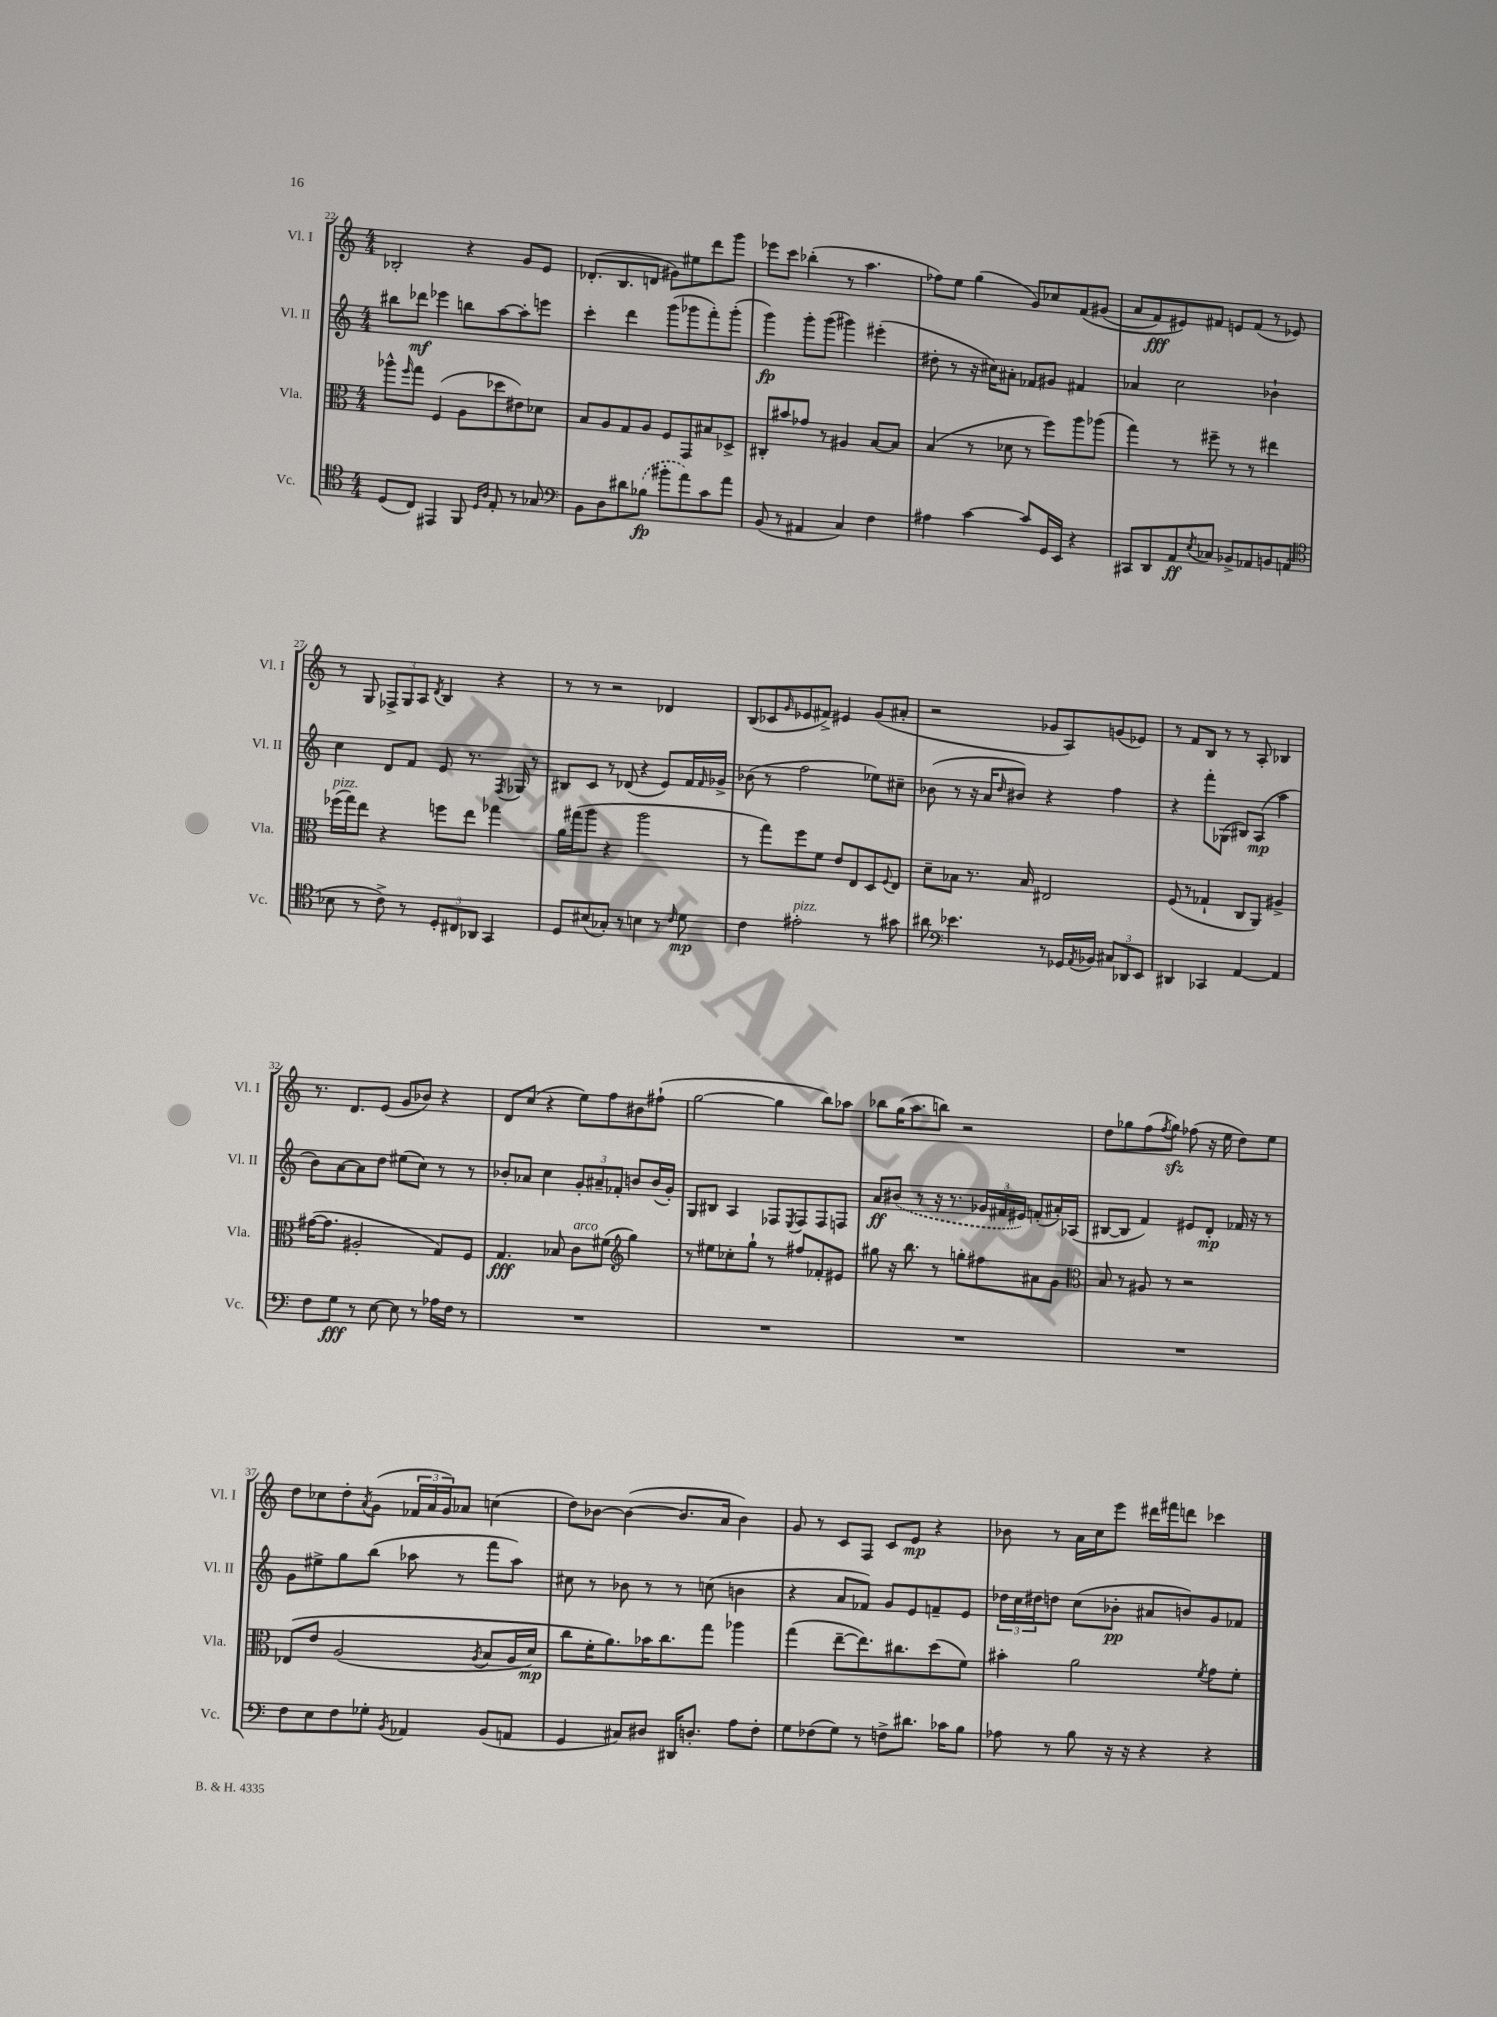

**kern	**kern	**kern	**kern
*staff4	*staff3	*staff2	*staff1
*clefC4	*clefC3	*clefG2	*clefG2
*k[]	*k[]	*k[]	*k[]
*M4/4	*M4/4	*M4/4	*M4/4
(8D	8aa-^^	8bb#	2B-'
.	16qqff	.	.
8C)	8gg	8ddd-	.
4EE#	(4F	4eee-	.
8FF	8A	8bb	4r
16qqD	.	.	.
16qqA	.	.	.
8E'	8dd-	[8aa	.
8r	8e#)	8aa']	8g
8G-	8d-	8eee	8e
=	=	=	=
*clefF4	*	*	*
8BB	8B	4ccc'	(8.d-'
8D	8A	.	.
.	.	.	8.B
8d#	8G	4ddd	.
(8B-	8A	.	8d
8b#'	8F	(8ggg	8g#)
8a)	8GG	8ggg-	8ee#
8c	8B#	8fff')	8ddd
8a	8D-^	(8ggg-'	8ggg
=	=	=	=
(8BB	8C#'	4ggg)	8eee-
8r	8b#	.	8ccc
4AA#	8g-	8ggg'	(4bb-'
.	8r	(8ggg	.
4C)	4A#	4ggg#)	8r
.	.	.	4.aa
4F	[8B	(4eee#'	.
.	8B]	.	.
=	=	=	=
4A#	(4B	8dd#'	8ff-)
.	.	8r	8ee
[4c	8r	16r	(4gg
.	.	16cc#)	.
.	8d-	8a#'	.
8c]	8r	8f-	8g)
16GG	8ff)	8g#	8cc-
16EE	.	.	.
4r	8aa	4f#	&(8f
.	(8aa-	.	(8g#
=	=	=	=
8CC#	4gg)	4a-	8a
8DD	.	.	8f)
8AA	8r	2cc	8e#&)
8qE	.	.	.
8C-	8ff#~	.	8f#
8BB-^	8r	.	8e
8AA-	8r	.	(8f#
8BB	4ee#	4b-`	8r
(8AA	.	.	8e-)
=	=	=	=
*clefC4	*	*	*
8B-	(16ff-	4cc	8r
.	16gg)	.	.
8r	8ee	.	8G
8c^)	4r	8d	12F-^
.	.	.	12G
8r	.	8f	.
.	.	.	12A
.	.	.	8qd
12D'	8ff	8e	4B
12C#	.	.	.
.	8ee	8.r	.
12AA-	.	.	.
4GG	4gg-	.	4r
.	.	8qF	.
.	.	16G-	.
.	.	8r	.
=	=	=	=
8D	16a	8B#	8r
.	(16gg#	.	.
(8B#	8aa	8c	8r
8G-')	4r	8r	2r
8r	.	(8d-	.
4B	2aa	4r	.
8r	.	8e)	4d-
16qqc	.	.	.
8d	.	16f	.
.	.	16qqf	.
.	.	16g-^	.
=	=	=	=
4c	8r	(8b-	(8B
.	8gg)	8r	8c-
.	.	.	16qqg
2e#'	8ff	2ff	8e-
.	8f	.	8f#^)
.	8e	.	4e#
.	8E	.	.
8r	8D	8ee-)	(8g
.	8qqF	.	.
8g#	8E	8cc#~	8a#'
=	=	=	=
8a#	8d~	(8b-	2r
*clefF4	*	*	*
4.e-	8B-	8r	.
.	8.r	16r	.
.	.	16a	.
.	.	16qqdd	.
.	.	8b#)	.
.	16B-	.	.
8r	2E#	4r	8g-
16GG-	.	.	8A)
8qAA	.	.	.
16BB-	.	.	.
12C#	.	4ff	(8g
12DD-	.	.	.
.	.	.	8e-)
12EE	.	.	.
=	=	=	=
4DD#	(8F	4r	8r
.	8r	.	8f
4CC-	4G-`	8fff'	8B
.	.	(8G-	8r
[4AA	8C	8B#)	8r
.	8AA)	(8A	8A'
4AA]	4A#^	4aa	4B-
=	=	=	=
8F	([16g#	8b)	8.r
.	8.g#]	.	.
8G	.	[8a	.
.	.	.	8.d
8r	2A#'	8a]	.
[8E	.	8dd	(8e
8E]	.	(8ee#	8g
8r	.	8cc)	8b-)
16A-	8G)	8r	4r
16F	.	.	.
8r	8F	8r	.
=	=	=	=
1r	4.G	8b-'	8d
.	.	8a-	(8cc
.	.	4cc	4r
.	8B-	.	.
.	8c	12g'	8ee)
.	.	12a#~	.
.	(8f#	.	8ff
.	.	12f-'	.
*	*clefG2	*	*
.	4gg)	8b	8b#
.	.	(16b	(8ff#`
.	.	16g')	.
=	=	=	=
1r	8r	8G	[2gg
.	8ee#	8B#	.
.	8cc-'	4A	.
.	8gg`	.	.
.	8r	8F-	4gg]
.	.	8qE	.
.	8ff#	8F-	.
.	8f-'	8F-	8bb)
.	8e#	8F	8aa-
=	=	=	=
1r	8gg#	8a	8bb-
.	16r	(8b#	(16gg
.	8.bb	.	8.aa
.	.	8r	.
.	8r	16r	8bb)
.	.	8.r	.
.	8gg'	.	2r
.	8ff#	24g-	.
.	.	24f#	.
.	.	24e#)	.
.	8a#	(8f'	.
.	8g	16a#')	.
.	.	(16A-	.
=	=	=	=
*	*clefC3	*	*
1r	8B	[8B#	8dd
.	8r	8B#]	8gg-
.	8A#	4f)	(8ff
.	.	.	8qff
.	8r	.	8gg-)
.	2r	8e#	(8ff-
.	.	8d'	16r
.	.	.	16ee
.	.	16f-	8dd)
.	.	16r	.
.	.	8r	8ee
=	=	=	=
8F	&(8E-	8g	8dd
8E	8e	8ee#^	8cc-
8F	(2A	8gg	8dd'
.	.	.	8qa
8G-'	.	(8bb	(8g
8qBB	.	.	.
4AA-	.	8aa-	24f-
.	.	.	24a
.	.	.	24g)
.	.	8r	8a-
.	8qA	.	.
(8BB	8B	8fff	(4cc
8AA	16A	8aa-)	.
.	16d)	.	.
=	=	=	=
4GG	8cc	8cc#	8dd)
.	16f'	8r	[8b-
.	8.a&)	.	.
8C#)	.	8b-	(4b-_
8D#	16b-	8r	.
.	8.cc	.	.
16DD#	.	8r	8.b-]
8.D'	.	.	.
.	8gg	(8cc	.
.	.	.	16a
8A	4aa-	4b	4b-)
8F'	.	.	.
=	=	=	=
8G	(4gg	4r	8g
(8F-	.	.	8r
8G)	[8ee~	8a	8c
8r	8.ee])	8f-)	8F
8F^	.	8g	8c
.	8.cc#	.	.
8.d#	.	8e	8e
.	(8dd	8f~	4r
16c-	.	.	.
8B	8f)	8e	.
=	=	=	=
8A-	4b#'	24dd-	8b-
.	.	24cc	.
.	.	24dd#	.
8r	.	8dd	8r
8B	2a	(8cc	16a
.	.	.	16cc
16r	.	8b-'	8eee
16r	.	.	.
4r	.	8a#	16ddd#
.	.	.	16fff#
.	.	8b)	8ddd
.	8qf	.	.
4r	8g	8g	4ccc-
.	8f'	8f-	.
==	==	==	==
*-	*-	*-	*-
